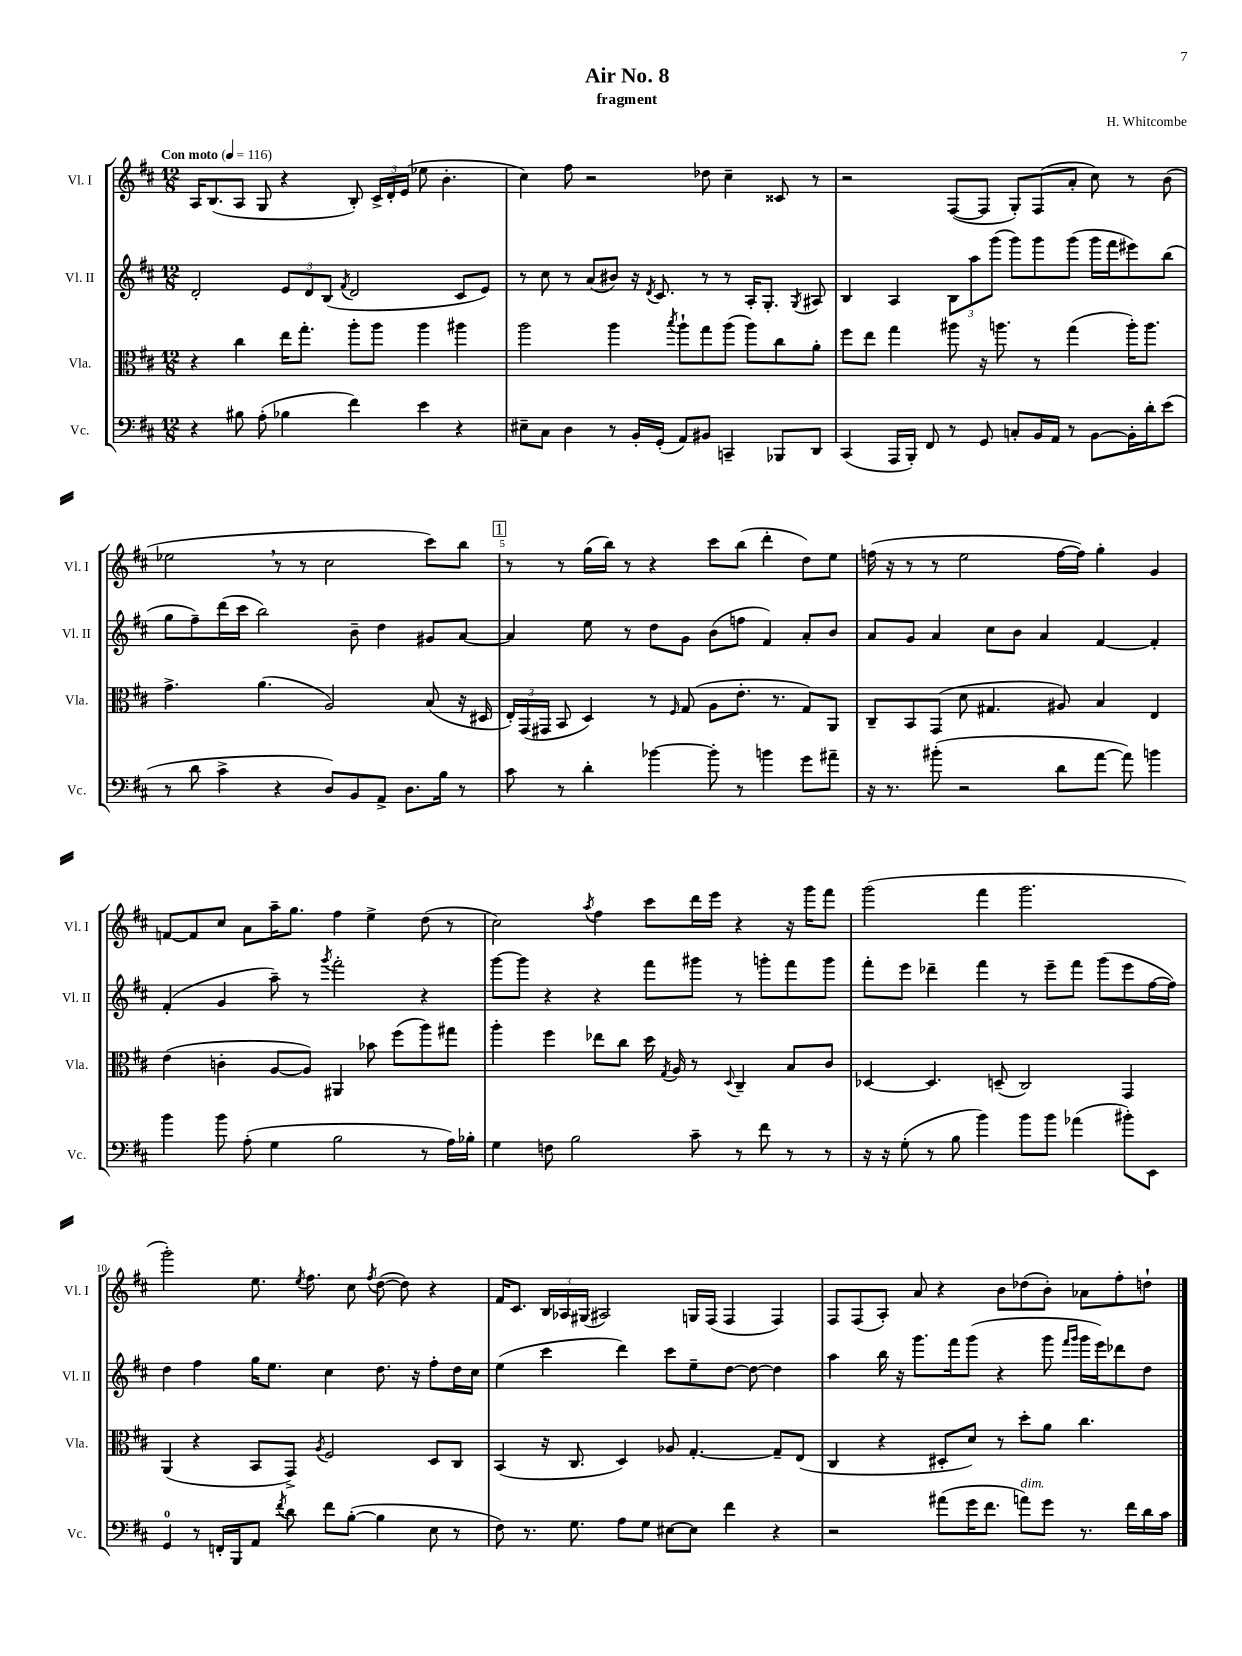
\header { title = "Air No. 8" composer = "H. Whitcombe" subtitle = "fragment" }
<<
\new StaffGroup <<
\new Staff = "s0" \with { instrumentName = "Vl. I" shortInstrumentName = "Vl. I" } {
    \clef treble \key d \major \numericTimeSignature \time 12/8 \tempo "Con moto" 4 = 116
    \autoBeamOff a16[ b8.( a8] g8 r4 b8-.) \tuplet 3/2 { cis'16[-> d'16-. e'16]( } ees''8 b'4.-. |
    cis''4) fis''8 r2 des''8 cis''4-- cisis'8 r8 |
    r2 fis8[~( fis8] g8[-.) fis8( a'8]-. cis''8) r8 b'8( |
    ees''2 \breathe r8 r8 cis''2 cis'''8[) b''8] |
    \mark \markup { \box "1" } r8 r8 g''16[( b''16]) r8 r4 cis'''8[ b''8]( d'''4-. d''8[) e''8] |
    f''16( r16 r8 r8 e''2 f''16[~ f''16]) g''4-. g'4 |
    f'8[~ f'8 cis''8] a'8[ a''16-- g''8.] fis''4 e''4-> d''8( r8 |
    cis''2) \acciaccatura { a''8 } fis''4 cis'''8[ d'''16 e'''16] r4 r16 g'''16[ fis'''8] |
    g'''2( fis'''4 g'''2. |
    g'''2-.) e''8. \acciaccatura { e''8 } fis''8. cis''8 \acciaccatura { fis''8 } d''8~( d''8) r4 |
    fis'16[ cis'8.] \tuplet 3/2 { b16[ aes16 gis16]( } ais2) g16[ fis16]( fis4 fis4) |
    fis8[ fis8( a8]-.) a'8 r4 b'8[ des''8( b'8]-.) aes'8[ fis''8-. d''8]-! \bar "|." |
}
\new Staff = "s1" \with { instrumentName = "Vl. II" shortInstrumentName = "Vl. II" } {
    \clef treble \key d \major \numericTimeSignature \time 12/8
    \autoBeamOff d'2-. \tuplet 3/2 { e'8[ d'8 b8]( } \acciaccatura { fis'8 } d'2 cis'8[ e'8]) |
    r8 cis''8 r8 a'8[( bis'8]) r16 \acciaccatura { d'8 } cis'8. r8 r8 a16[-. g8.]-. \acciaccatura { g8 } ais8 |
    b4 a4 \tuplet 3/2 { b8[ a''8 g'''8]( } g'''8[) g'''8 g'''8]( g'''16[ fis'''16 eis'''8) b''8]( |
    g''8[ fis''8--) d'''16( cis'''16] b''2) b'8-- d''4 gis'8[ a'8]~ |
    \mark \markup { \box "1" } a'4 e''8 r8 d''8[ g'8] b'8[( f''8] fis'4) a'8[-. b'8] |
    a'8[ g'8] a'4 cis''8[ b'8] a'4 fis'4~ fis'4-. |
    fis'4-.( g'4 a''8--) r8 \acciaccatura { g'''8 } fis'''2-. r4 |
    g'''8[~ g'''8] r4 r4 fis'''8[ gis'''8] r8 g'''8[-. fis'''8 g'''8] |
    fis'''8[-. e'''8] des'''4-- fis'''4 r8 e'''8[-- fis'''8] g'''8[( e'''8 fis''16~ fis''16]) |
    d''4 fis''4 g''16[ e''8.] cis''4 d''8. r16 fis''8[-. d''16 cis''16] |
    e''4( cis'''4 d'''4) cis'''8[ e''8-- d''8]~ d''8~ d''4 |
    a''4 b''16 r16 g'''8.[ fis'''16 g'''8]( r4 g'''8 \grace { fis'''16[ g'''16] } g'''16[ e'''16) des'''8 d''8] \bar "|." |
}
\new Staff = "s2" \with { instrumentName = "Vla." shortInstrumentName = "Vla." } {
    \clef alto \key d \major \numericTimeSignature \time 12/8
    \autoBeamOff r4 cis''4 e''16[ g''8.]-. a''8[-. a''8] a''4 ais''4 |
    a''2 a''4 \acciaccatura { b''8 } a''8[-! g''8 a''8]( a''8[) cis''8 a'8]-. |
    fis''8[ e''8] g''4 ais''8 r16 a''8. r8 g''4( a''16[-.) a''8.] |
    g'4.-> a'4.( a2) b8( r16 dis16 |
    \mark \markup { \box "1" } \tuplet 3/2 { e16[-.) g,16( gis,16] } b,8 d4) r8 \grace { fis16 } g8( a8[ e'8.]-. r8. g8[) a,8] |
    cis8[-- b,8 g,8]( d'8 gis4. ais8) b4 e4 |
    e'4( c'4-. a8[~ a8]) ais,4 bes'8 fis''8[( a''8) gis''8] |
    a''4-. fis''4 ees''8[ cis''8] d''16 \acciaccatura { g8 } a16 r8 \appoggiatura { d8 } cis4-- b8[ cis'8] |
    des4~ des4. d8--( cis2) g,4 |
    a,4( r4 b,8[ g,8]->) \acciaccatura { a8 } fis2 d8[ cis8] |
    b,4( r16 cis8. d4) aes8 g4.~-. g8[-- e8]( |
    cis4 r4 dis8[-. d'8]) r8 d''8[-. a'8] cis''4. \bar "|." |
}
\new Staff = "s3" \with { instrumentName = "Vc." shortInstrumentName = "Vc." } {
    \clef bass \key d \major \numericTimeSignature \time 12/8
    \autoBeamOff r4 bis8 a8-.( bes4 fis'4) e'4 r4 |
    eis8[-- cis8] d4 r8 b,16[-. g,16]-.( a,8[) bis,8] c,4-- bes,,8[ d,8] |
    cis,4( a,,16[ b,,16]-.) fis,8 r8 g,8 c8[-. b,16 a,16] r8 b,8[~ b,16-. d'16-. e'8]( |
    r8 d'8 cis'4-> r4 d8[) b,8 a,8]-> d8.[ b16] r8 |
    \mark \markup { \box "1" } cis'8 r8 d'4-. bes'4~ bes'8-. r8 b'4 g'8[ ais'8]-- |
    r16 r8. bis'8-.( r2 d'8[ a'8]~ a'8) b'4 |
    b'4 b'8 a8-.( g4 b2 r8 a16[) bes16]-. |
    g4 f8 b2 cis'8-- r8 fis'8 r8 r8 |
    r16 r16 g8-.( r8 b8 b'4) b'8[ b'8] aes'4( bis'8[-.) e,8] |
    g,4-0 r8 f,16[-. b,,16 a,8] \acciaccatura { fis'8 } d'8 fis'8[ b8]~-.( b4 e8 r8 |
    fis8) r8. g8. a8[ g8] eis8[~ eis8] fis'4 r4 |
    r2 ais'8[( g'16 fis'8.] a'8[^\markup { \italic "dim." }) g'8] r8. fis'16[ d'16 cis'16] \bar "|." |
}
>>
>>
\layout { \context { \Score \override BarNumber.break-visibility = ##(#f #t #t) barNumberVisibility = #(every-nth-bar-number-visible 5) } }
